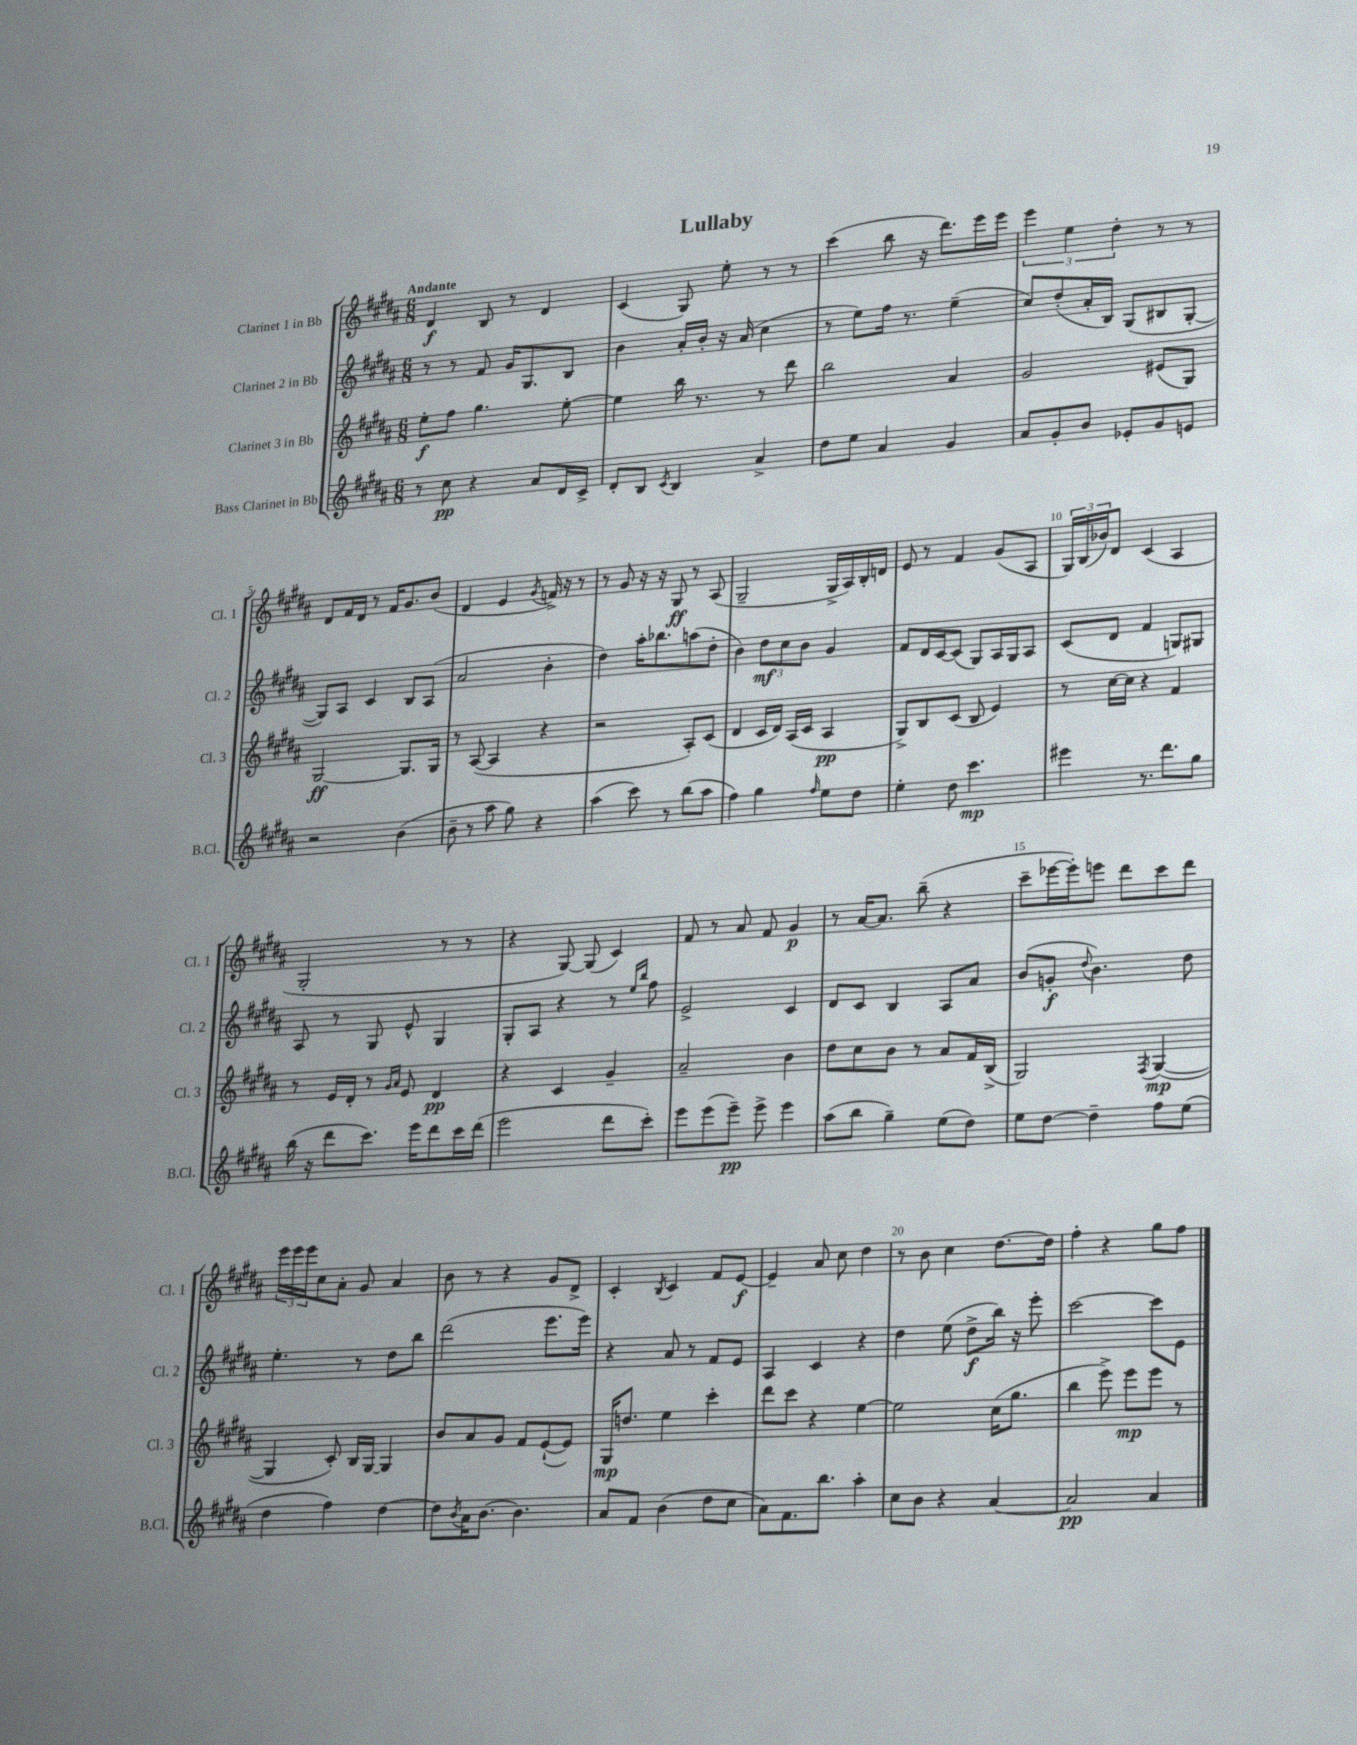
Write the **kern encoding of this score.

**kern	**dynam	**kern	**dynam	**kern	**dynam	**kern	**dynam
*part4	*part4	*part3	*part3	*part2	*part2	*part1	*part1
*staff4	*staff4	*staff3	*staff3	*staff2	*staff2	*staff1	*staff1
*I"Bass Clarinet in Bb	*	*I"Clarinet 3 in Bb	*	*I"Clarinet 2 in Bb	*	*I"Clarinet 1 in Bb	*
*I'B.Cl.	*	*I'Cl. 3	*	*I'Cl. 2	*	*I'Cl. 1	*
*clefG2	*	*clefG2	*	*clefG2	*	*clefG2	*
*k[f#c#g#d#a#]	*	*k[f#c#g#d#a#]	*	*k[f#c#g#d#a#]	*	*k[f#c#g#d#a#]	*
*M6/8	*	*M6/8	*	*M6/8	*	*M6/8	*
=1	=1	=1	=1	=1	=1	=1	=1
!	!	!	!	!	!	!LO:TX:a:B:t=Andante	!
8r	.	8ee'\L	f	8r	.	4d#/	f
8cc#\	pp	8ff#\J	.	8r	.	.	.
4r	.	4.gg#\	.	8f#/	.	8B/	.
.	.	.	.	16g#/KL	.	8r	.
.	.	.	.	8.G#/	.	.	.
8a#/L	.	.	.	.	.	4d#/	.
16d#/L	.	[8ee'\	.	8B/J	.	.	.
16c#^/JJ	.	.	.	.	.	.	.
=2	=2	=2	=2	=2	=2	=2	=2
8d#'/L	.	4ee\]	.	4b\	.	(4c#/	.
8B/J	.	.	.	.	.	.	.
8qc#/	.	.	.	.	.	.	.
4B/	.	16bb\	.	16a#'/LL	.	8G#/)	.
.	.	8.r	.	16b'/JJ	.	.	.
.	.	.	.	16r	.	8ee'\	.
.	.	.	.	(16a#/	.	.	.
4a#^/	.	8r	.	4cc#\	.	8r	.
.	.	8ddd#\	.	.	.	8r	.
=3	=3	=3	=3	=3	=3	=3	=3
8dd#\L	.	2bb\	.	8r	.	(4ccc#\	.
8ee\J	.	.	.	8ee\L)	.	.	.
4a#/	.	.	.	16ff#\Jk	.	8bb\	.
.	.	.	.	8.r	.	.	.
.	.	.	.	.	.	16r	.
.	.	.	.	.	.	8.ddd#\L)	.
4g#/	.	4a#/	.	(4ee~\	.	.	.
.	.	.	.	.	.	16eee\L	.
.	.	.	.	.	.	16eee\JJ	.
=4	=4	=4	=4	=4	=4	=4	=4
8a#/L	.	2g#/	.	8cc#/L)	.	6eee\	.
8g#'/	.	.	.	(8dd#'/	.	.	.
.	.	.	.	.	.	6ee\	.
8b/J	.	.	.	16a#'/L	.	.	.
.	.	.	.	16B/JJ)	.	.	.
.	.	.	.	.	.	6dd#'\	.
8e-X'/L	.	.	.	(8G#/L	.	.	.
8g#/	.	(8e#X/L	.	8B#X/	.	8r	.
8en/J	.	8G#/J)	.	[8G#'/J	.	8r	.
!!LO:LB:g=z
=5	=5	=5	=5	=5	=5	=5	=5
2r	.	[2G#/	ff	8G#/L])	.	8d#/L	.
.	.	.	.	8A#/J	.	16f#/L	.
.	.	.	.	.	.	16d#/JJ	.
.	.	.	.	4c#/	.	8r	.
.	.	.	.	.	.	16f#/KL	.
.	.	.	.	.	.	8.g#/	.
(4b\	.	8.G#/L]	.	8B/L	.	.	.
.	.	.	.	(8A#/J	.	(8b/J	.
.	.	16G#/Jk	.	.	.	.	.
=6	=6	=6	=6	=6	=6	=6	=6
8b~\	.	8r	.	2a#/	.	4d#/	.
8r	.	([8A#/	.	.	.	.	.
8aa#\	.	4A#/]	.	.	.	4e/	.
8gg#\)	.	.	.	.	.	.	.
.	.	.	.	.	.	8qg#/	.
4r	.	4r	.	4b'\	.	16fn^/)	.
.	.	.	.	.	.	16r	.
.	.	.	.	.	.	8r	.
=7	=7	=7	=7	=7	=7	=7	=7
(4aa#\	.	2r	.	4dd#\)	.	8r	.
.	.	.	.	.	.	8g#/	.
8ccc#\)	.	.	.	16aa#'\KL	.	16r	.
.	.	.	.	8.bb-X\	.	16r	.
8r	.	.	.	.	.	8G#/	ff
(8bb\L	.	8A#'/L)	.	(8aan\	.	8r	.
8aa#\J	.	(8c#/J	.	8dd#'\J	.	(8A#/	.
=8	=8	=8	=8	=8	=8	=8	=8
4ff#\)	.	4d#/	.	4b\)	.	2G#~/	.
4gg#\	.	16c#/LL	.	12dd#\L	mf	.	.
.	.	16d#/JJ)	.	.	.	.	.
.	.	.	.	12cc#\	.	.	.
.	.	(16A#/LL	.	.	.	.	.
.	.	.	.	12b\J	.	.	.
.	.	16c#/JJ	.	.	.	.	.
16qqff#/	.	.	.	.	.	.	.
8ee\L	.	4A#/	pp	4g#/	.	16G#^/LL	.
.	.	.	.	.	.	16A#/)	.
8dd#\J	.	.	.	.	.	16B'/	.
.	.	.	.	.	.	16dn/JJ	.
=9	=9	=9	=9	=9	=9	=9	=9
4ee'\	.	8G#^/L)	.	8f#/L	.	8e/	.
.	.	8B/	.	16d#/L	.	8r	.
.	.	.	.	[16c#/J	.	.	.
8dd#\	.	(8c#/J	.	(8c#/J]	.	4f#/	.
4.ccc#\	mp	8B/	.	8G#/L)	.	.	.
.	.	4e/)	.	16A#/L	.	(8g#/L	.
.	.	.	.	16G#/J	.	.	.
.	.	.	.	8A#/J	.	8A#/J	.
=10	=10	=10	=10	=10	=10	=10	=10
4eee#X\	.	8r	.	(8c#/L	.	24G#/LL)	.
.	.	.	.	.	.	(24B/	.
.	.	.	.	.	.	24b-X/J)	.
.	.	[16cc#\LL	.	8d#/J	.	8d#/J	.
.	.	16cc#\JJ]	.	.	.	.	.
8.r	.	4r	.	4f#/	.	(4c#/	.
8.ddd#\L	.	.	.	.	.	.	.
.	.	4f#/	.	8Gn/L)	.	4A#/	.
8gg#\J	.	.	.	8G#X/J	.	.	.
!!LO:LB:g=z
=11	=11	=11	=11	=11	=11	=11	=11
(16bb\	.	8r	.	8A#/	.	2G#'/	.
16r	.	.	.	.	.	.	.
8ddd#\L	.	16e/LL	.	8r	.	.	.
.	.	16d#'/JJ	.	.	.	.	.
8.ccc#\J)	.	8r	.	8G#/	.	.	.
.	.	16qqg#/LL	.	.	.	.	.
.	.	16qqa#/JJ	.	.	.	.	.
.	.	8e/	.	8e^^/	.	.	.
16eee\KL	.	.	.	.	.	.	.
8ddd#\	.	4d#/	pp	4G#/	.	8r	.
16ccc#\L	.	.	.	.	.	8r	.
(16ddd#\JJ	.	.	.	.	.	.	.
=12	=12	=12	=12	=12	=12	=12	=12
2eee\	.	4r	.	8G#'/L	.	4r	.
.	.	.	.	8A#/J	.	.	.
.	.	4c#/	.	4r	.	[8G#/)	.
.	.	.	.	.	.	(8G#/]	.
8ddd#\L	.	4g#~/	.	8r	.	4c#/)	.
.	.	.	.	16qqee/LL	.	.	.
.	.	.	.	16qqbb/JJ	.	.	.
8ccc#'\J)	.	.	.	8ff#\	.	.	.
=13	=13	=13	=13	=13	=13	=13	=13
8eee\L	.	2a#~/	.	2e^/	.	8f#/	.
(8eee\	.	.	.	.	.	8r	.
8eee~\J)	pp	.	.	.	.	8a#/	.
8eee^\	.	.	.	.	.	8f#/	.
4eee\	.	4b\	.	4c#/	.	4g#/	p
=14	=14	=14	=14	=14	=14	=14	=14
(8aa#\L	.	8dd#\L	.	8d#/L	.	8r	.
8bb\J	.	8cc#\	.	8c#/J	.	[16a#/KL	.
.	.	.	.	.	.	8.a#/J]	.
4gg#~\)	.	8b\J	.	4B/	.	.	.
.	.	8r	.	.	.	(8bb~\	.
(8ee\L	.	8a#/L	.	8A#/L	.	4r	.
8dd#\J)	.	16f#/L	.	8a#/J	.	.	.
.	.	(16B^/JJ	.	.	.	.	.
=15	=15	=15	=15	=15	=15	=15	=15
8ee\L	.	2G#/)	.	(8b/L	.	8ccc#~\L	.
[8dd#\J	.	.	.	8gn'/J	f	[16eee-X\L	.
.	.	.	.	.	.	16eee-'\J])	.
.	.	.	.	8qqdd#/	.	.	.
4dd#~\]	.	.	.	4.b\)	.	8eeen\J	.
.	.	.	.	.	.	8ddd#\L	.
.	.	8qF#/	.	.	.	.	.
8ff#\L	.	([4G#/	mp	.	.	8ccc#\	.
(8ee\J	.	.	.	8dd#\	.	8ddd#\J	.
!!LO:LB:g=z
=16	=16	=16	=16	=16	=16	=16	=16
4dd#\	.	4G#/]	.	4.ee'\	.	24eee\LL	.
.	.	.	.	.	.	24eee\	.
.	.	.	.	.	.	24eee\J	.
.	.	.	.	.	.	8cc#\	.
4ff#\)	.	8c#'/)	.	.	.	8a#'\J	.
.	.	16B/LL	.	8r	.	8g#/	.
.	.	[16G#/JJ	.	.	.	.	.
[4dd#\	.	4G#/]	.	8dd#\L	.	4a#/	.
.	.	.	.	8bb\J	.	.	.
=17	=17	=17	=17	=17	=17	=17	=17
8dd#\L]	.	8b/L	.	(2ddd#\	.	8b\	.
8qb/	.	.	.	.	.	.	.
16a#\K	.	8a#/	.	.	.	8r	.
[8.b\J	.	.	.	.	.	.	.
.	.	8g#/J	.	.	.	4r	.
4.b\]	.	8f#/L	.	.	.	.	.
.	.	([8e`/	.	8.eee\L	.	8g#/L	.
.	.	8e/J])	.	.	.	8d#^/J	.
.	.	.	.	16eee\Jk)	.	.	.
=18	=18	=18	=18	=18	=18	=18	=18
8a#/L	.	16G#/KL	mp	4r	.	4c#'/	.
.	.	8.ddn/J	.	.	.	.	.
8f#/J	.	.	.	.	.	.	.
.	.	.	.	.	.	8qB/	.
(4b\	.	4ee\	.	8a#/	.	4c#/	.
.	.	.	.	8r	.	.	.
8dd#\L	.	4ccc#'\	.	8f#/L	.	8f#/L	.
8cc#\J	.	.	.	8e/J	.	[8e/J	f
=19	=19	=19	=19	=19	=19	=19	=19
8a#\L)	.	8ddd#\L	.	4A#/	.	4e~/]	.
8.f#\	.	8ccc#\J	.	.	.	.	.
.	.	4r	.	4c#/	.	8a#/	.
8.bb\J	.	.	.	.	.	.	.
.	.	.	.	.	.	8cc#\	.
4aa#'\	.	[4ee\	.	4r	.	4dd#\	.
=20	=20	=20	=20	=20	=20	=20	=20
8cc#\L	.	2ee\]	.	4dd#\	.	8r	.
8b\J	.	.	.	.	.	8b\	.
4r	.	.	.	(8ee\	.	4cc#\	.
.	.	.	.	8dd#^\L	f	.	.
[4a#/	.	(16cc#\KL	.	16bb\Jk)	.	[8.dd#\L	.
.	.	8.gg#\J	.	16r	.	.	.
.	.	.	.	8eee'\	.	.	.
.	.	.	.	.	.	16dd#\Jk]	.
=21	=21	=21	=21	=21	=21	=21	=21
2a#/]	pp	4bb\	.	[2ccc#\	.	4ff#'\	.
.	.	8eee^\)	.	.	.	4r	.
.	.	8eee\L	mp	.	.	.	.
4a#/	.	8eee\J	.	8ccc#\L]	.	8gg#\L	.
.	.	8r	.	8e\J	.	8ff#\J	.
==	==	==	==	==	==	==	==
*-	*-	*-	*-	*-	*-	*-	*-
